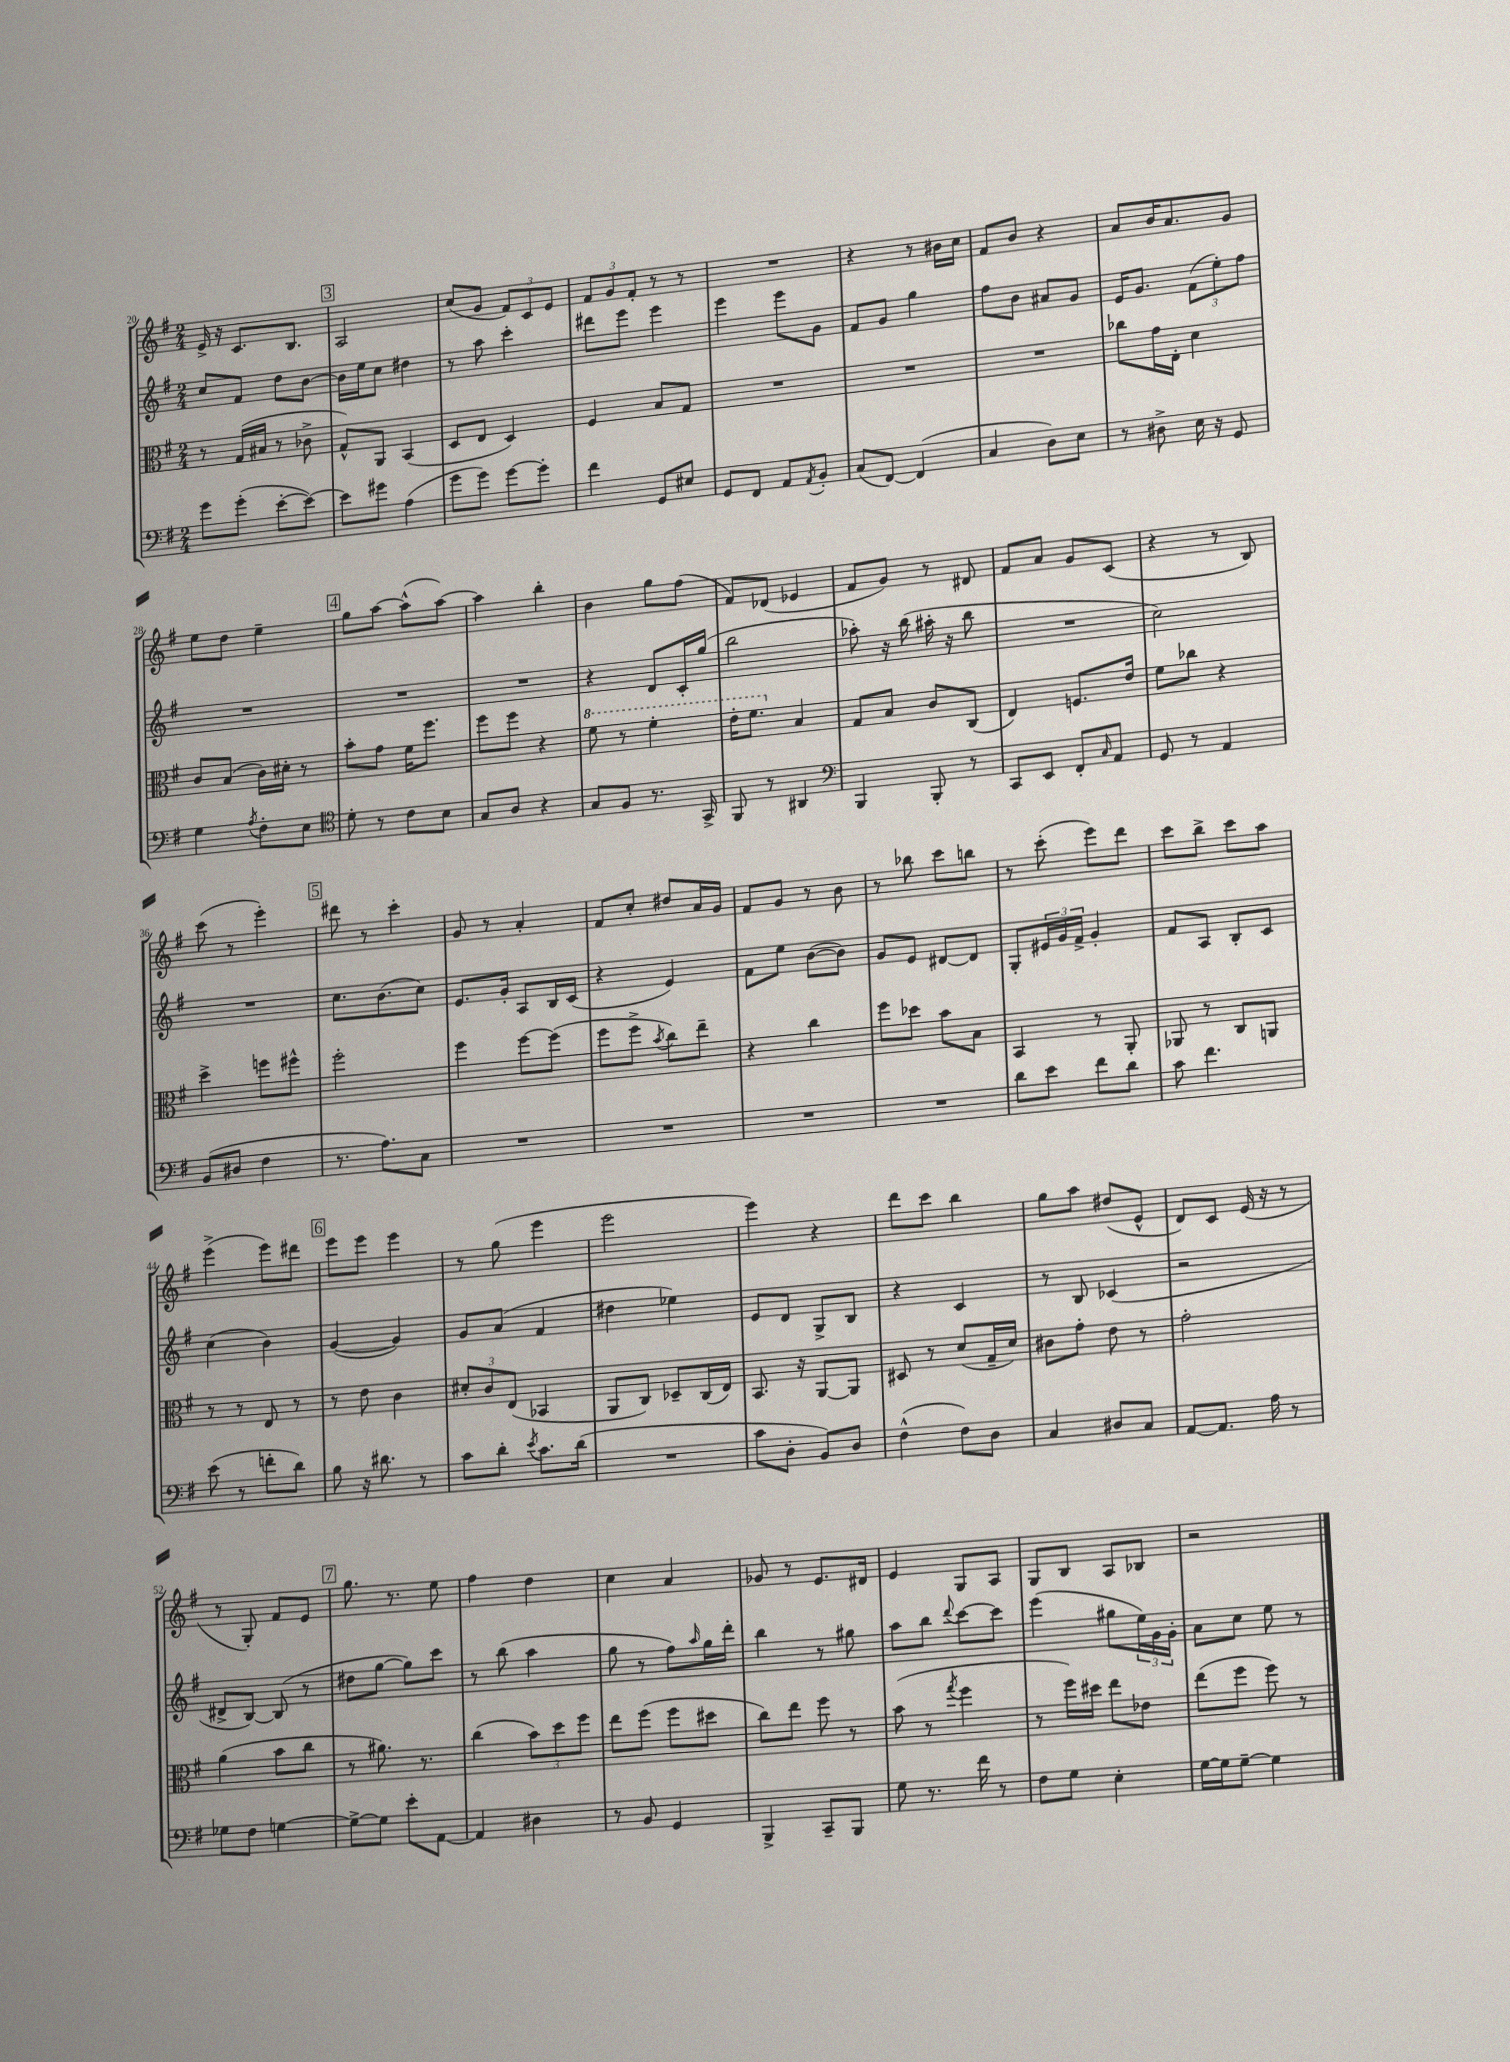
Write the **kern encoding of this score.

**kern	**kern	**kern	**kern
*part4	*part3	*part2	*part1
*staff4	*staff3	*staff2	*staff1
*clefF4	*clefC3	*clefG2	*clefG2
*k[f#]	*k[f#]	*k[f#]	*k[f#]
*M2/4	*M2/4	*M2/4	*M2/4
=20	=20	=20	=20
8g\L	8r	8cc/L	16e^/
.	.	.	16r
(8g'\J	(16G/LL	8f#/J	8.c/L
.	16B#X/JJ	.	.
[8e'\L	8r	8dd\L	.
.	.	.	8.B/J
8e\J_)	8c-X^\	[8b\J	.
!!LO:REH:place=s1:t=3
=21	=21	=21	=21
8e\L]	8G^^/L)	16b\LL]	2A/
.	.	16ee\J	.
8g#X\J	8AA/J	8cc\J	.
(4A\	(4BB/	4dd#X\	.
=22	=22	=22	=22
8g\L	8D/L	8r	(8cc/L
8g\J)	8E/J	8aa\	8g/J
[8g\L	4D/)	4ccc'\	12f#/L)
.	.	.	12c/
8g'\J]	.	.	.
.	.	.	12e/J
=23	=23	=23	=23
4f#\	4F#/	8ddd#X\L	12f#/L
.	.	.	12g/
.	.	8eee\J	.
.	.	.	12f#'/J
8GG/L	8B/L	4eee\	8r
8E#X/J	8G/J	.	8r
=24	=24	=24	=24
8GG/L	2r	4eee\	2r
8FF#/J	.	.	.
8AA/L	.	8eee\L	.
8qAA/	.	.	.
8BB'/J	.	8g\J	.
=25	=25	=25	=25
(8C/L	2r	8f#/L	4r
[8FF#/J)	.	8g/J	.
(4FF#/]	.	4gg\	8r
.	.	.	16b#X\LL
.	.	.	16cc\JJ
=26	=26	=26	=26
4C/	2r	8ff#\L	8f#/L
.	.	8b\J	8b/J
8D\L)	.	8a#X/L	4r
8E\J	.	8g/J	.
=27	=27	=27	=27
8r	8cc-X\L	16e/KL	8a/L
.	.	8.g/J	.
8D#X^\	16g\L	.	16b/K
.	16E'\JJ	.	8.a/
16E\	4d\	(12f#\L	.
16r	.	.	.
.	.	12ee'\)	.
8GG/	.	.	8g/J
.	.	12ff#\J	.
!!LO:LB:g=z
=28	=28	=28	=28
4G\	8c/L	2r	8ee\L
.	(8B/J	.	8dd\J
8qA/	.	.	.
8F#'\L	16c\LL)	.	4ee~\
.	16d#X'\JJ	.	.
8E\J	8r	.	.
!!LO:REH:place=s1:t=4
=29	=29	=29	=29
*clefC4	*	*	*
8d'\	8b'\L	2r	8gg\L
8r	8g\J	.	[8aa\J
8c\L	16f#\KL	.	(8aa^^\L]
.	8.ff#\J	.	.
8B\J	.	.	[8aa\J)
=30	=30	=30	=30
8G/L	8ff#\L	2r	4aa\]
8A/J	8ff#\J	.	.
4r	4r	.	4bb'\
=31	=31	=31	=31
*	*8va	*	*
8G/L	8ff#\	4r	4b\
8F#/J	8r	.	.
8.r	4ff#'\	8d/L	8gg\L
.	.	16c'/L	(8ff#\J
16GG^/	.	(16gg/JJ	.
=32	=32	=32	=32
8FF#/	16ee'\KL	2bb\	8f#/L)
.	8.ff#\J	.	.
8r	.	.	(8d-X/J
*	*X8va	*	*
4AA#X/	4B/	.	4e-X/
=33	=33	=33	=33
*clefF4	*	*	*
4BBB/	8G/L	8aa-X'\)	8f#/L
.	8B/J	16r	8g/J)
.	.	(16bb\	.
8BBB'/	8c/L	16aa#X'\	8r
.	.	16r	.
8r	(8C/J	8bb\	8d#X/
=34	=34	=34	=34
8CC/L	4E/)	2r	8f#/L
8EE/J	.	.	8a/J
8FF#'/L	8.Fn/L	.	8g/L
16qqC/	.	.	.
8AA/J	.	.	(8c/J
.	16e/Jk	.	.
=35	=35	=35	=35
8GG/	8f#\L	2cc\)	4r
8r	8cc-X\J	.	.
4AA/	4r	.	8r
.	.	.	8B/)
!!LO:LB:g=z
=36	=36	=36	=36
(8BB/L	4dd^\	2r	(8ccc\
8D#X/J	.	.	8r
4F#\	8ffn\L	.	4eee'\)
.	8ff#X^^\J	.	.
!!LO:REH:place=s1:t=5
=37	=37	=37	=37
8.r	2ff#'\	8.cc\L	8ddd#X\
.	.	.	8r
8.A\L)	.	(8.b\	.
.	.	.	4ccc'\
8C\J	.	8cc\J)	.
=38	=38	=38	=38
2r	4ff#\	8.e/L	8g/
.	.	.	8r
.	.	16g'/Jk	.
.	[8ff#\L	8A/L	4a'/
.	(8ff#\J]	16B/L	.
.	.	(16c/JJ	.
=39	=39	=39	=39
2r	8ff#\L	4r	8f#/L
.	8ff#^\J	.	8cc'/J
.	8qb/	.	.
.	8cc\L)	4e/)	8dd#X/L
.	8ee~\J	.	16a/L
.	.	.	16g/JJ
=40	=40	=40	=40
2r	4r	8f#\L	8f#/L
.	.	8ee\J	8g/J
.	4cc\	([8b\L	8r
.	.	8b\J])	8b\
=41	=41	=41	=41
2r	8ff#\L	8g/L	8r
.	8dd-X\J	8e/J	8bb-X\
.	8b\L	[8d#X/L	8ccc\L
.	8B\J	8d#/J]	8bbn\J
=42	=42	=42	=42
8d\L	4BB/	8G'/L	8r
8e\J	.	24e#X/L	(8ccc'\
.	.	24g/	.
.	.	24f#^/JJ	.
8f#\L	8r	4g'/	8eee\L)
8d\J	8AA'/	.	8ddd\J
=43	=43	=43	=43
8c\	8AA-X/	8f#/L	8ccc\L
4.f#\	8r	8A/J	8bb^\J
.	8C/L	8B'/L	8ccc\L
.	8AAn/J	8c/J	8aa\J
!!LO:LB:g=z
=44	=44	=44	=44
(8e\	8r	(4cc\	(4eee^\
8r	8r	.	.
8fn'\L	8E/	4b\)	8eee\L)
8d\J)	8r	.	8ddd#X\J
!!LO:REH:place=s1:t=6
=45	=45	=45	=45
8B\	8r	([4g/	8eee\L
16r	8e\	.	8eee\J
8.d#X\	.	.	.
.	4c\	4g/])	4eee\
8r	.	.	.
=46	=46	=46	=46
8c\L	12d#X'/L	8g/L	8r
.	12c/	.	.
8d'\J	.	(8a/J	(8gg\
.	(12E/J	.	.
8qe/	.	.	.
8.c\L	4BB-X/	4f#/	4eee\
(16d\Jk	.	.	.
=47	=47	=47	=47
2r	8AA/L	4dd#X\	2eee\
.	8C/J)	.	.
.	8D-X~/L	4ee-X\)	.
.	(16C/L	.	.
.	16E/JJ)	.	.
=48	=48	=48	=48
8c\L	8.BB/	8e/L	4eee\)
8D'\J	.	8d/J	.
.	16r	.	.
8BB/L)	[8AA/L	8G^/L	4r
8D/J	8AA/J]	8B/J	.
=49	=49	=49	=49
(4F#^^\	8D#X/	4r	8ddd\L
.	8r	.	8ccc\J
8F#\L)	(8d/L	4c/	4bb\
8D\J	16G~/L	.	.
.	16d/JJ)	.	.
=50	=50	=50	=50
4C/	8c#X\L	8r	8gg\L
.	8g'\J	8B/	8aa\J
8D#X/L	8e\	(4c-X/	(8dd#X/L
8C/J	8r	.	8e^^/J
=51	=51	=51	=51
[8AA/L	2g'\	2r	8d/L)
8.AA/J]	.	.	8c/J
.	.	.	(16e/
16A\	.	.	16r
8r	.	.	8r
!!LO:LB:g=z
=52	=52	=52	=52
8G-X\L	(4a\	8d#X^/L	8r
8F#\J	.	[8B/J)	8G'/)
[4Gn\	8b\L	(8B/]	8f#/L
.	8cc\J	8r	8e/J
!!LO:REH:place=s1:t=7
=53	=53	=53	=53
8G^\L_	8r	8dd#X\L	8.gg\
8G\J]	8.a#X\)	[8gg\J	.
.	.	.	8.r
8e'\L	.	8gg\L])	.
.	8.r	.	.
[8AA\J	.	8ccc\J	8ee\
=54	=54	=54	=54
4AA/]	(4cc\	8r	4ff#\
.	.	(8bb\	.
4D#X\	12b\L)	4aa\	4dd\
.	12dd\	.	.
.	12ff#\J	.	.
=55	=55	=55	=55
8r	8ee\L	8gg\	4cc\
8BB/	(8ff#\J	8r	.
4GG/	8ff#\L	8ff#\L)	4a/
.	.	16qqaa/	.
.	8dd#X\J	16gg\L	.
.	.	16ddd'\JJ	.
=56	=56	=56	=56
4BBB^/	8cc\L)	4bb\	8g-X/
.	8ee\J	.	8r
8CC~/L	8ff#\	8r	8.e/L
8BBB/J	8r	8gg#X\	.
.	.	.	16d#X/Jk
=57	=57	=57	=57
8G\	(8b\	8aa\L	4e/
8.r	8r	8bb\J	.
.	8qgg/	8qqddd/	.
.	4ff#\	[8ccc\L	8G/L
16f#\	.	.	.
8r	.	8ccc\J]	8A/J
=58	=58	=58	=58
8F#\L	8r	(4eee\	8G/L
8G\J	16ff#\LL)	.	8B/J
.	16dd#X\JJ	.	.
4E'\	8ee\L	8gg#X\L	8A/L
.	8e-X\J	24ee\L)	8B-X/J
.	.	24g\	.
.	.	24g'\JJ	.
=59	=59	=59	=59
[16G\LL	(8ee\L	8a\L	2r
16G\J]	.	.	.
[8G~\J	8ff#\J	8cc\J	.
4G\]	8ff#\)	8ee\	.
.	8r	8r	.
==	==	==	==
*-	*-	*-	*-
